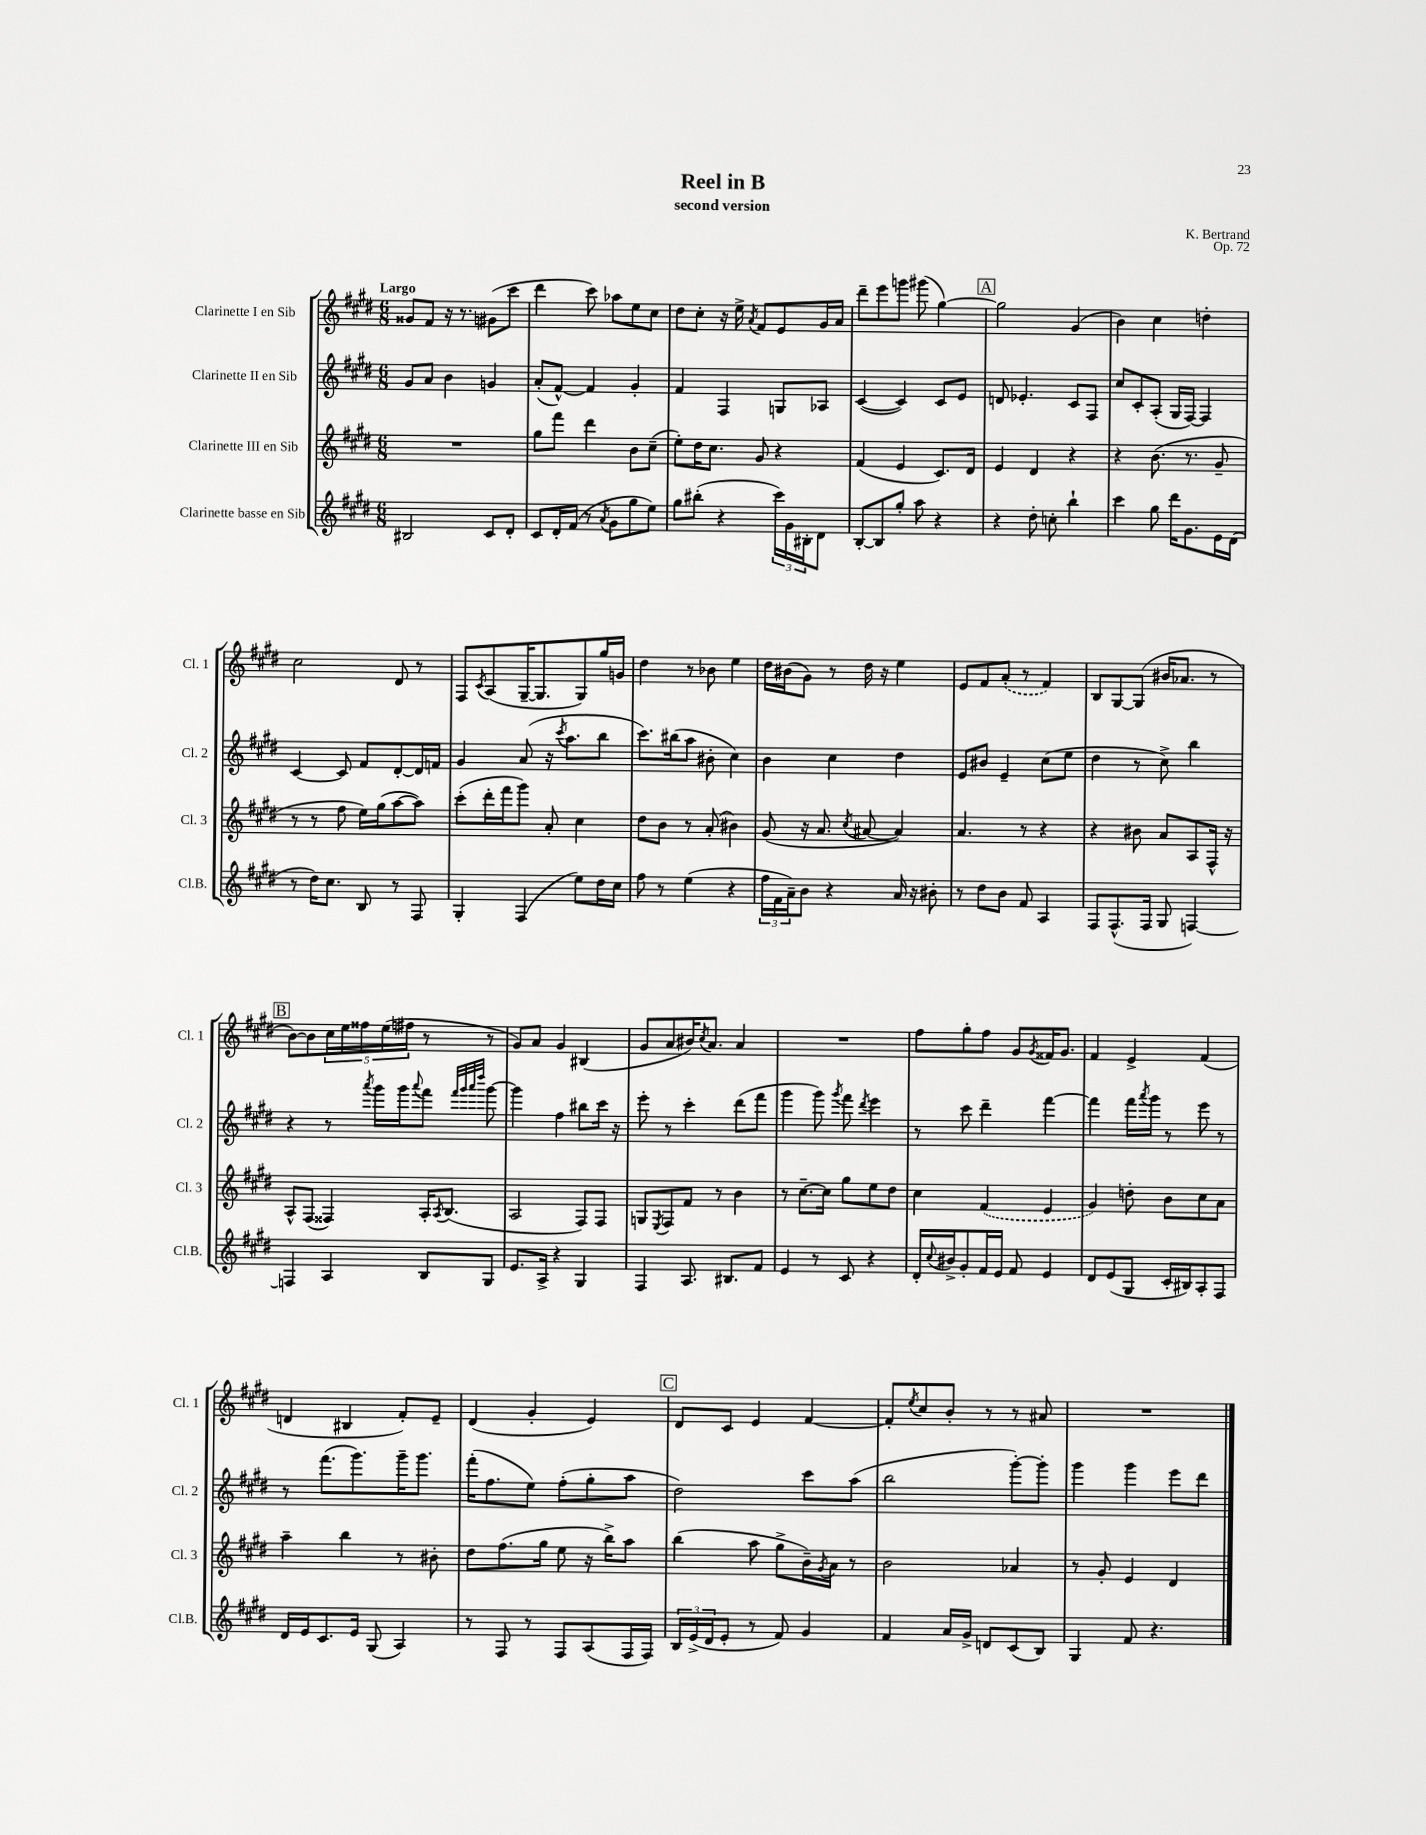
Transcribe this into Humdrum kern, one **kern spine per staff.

**kern	**kern	**kern	**kern
*staff4	*staff3	*staff2	*staff1
*clefG2	*clefG2	*clefG2	*clefG2
*k[f#c#g#d#]	*k[f#c#g#d#]	*k[f#c#g#d#]	*k[f#c#g#d#]
*M6/8	*M6/8	*M6/8	*M6/8
2B#	2.r	8g#	8g##
.	.	8a	8f#
.	.	4b	16r
.	.	.	8.r
8c#	.	4g	(8g#
8d#'	.	.	8ccc#
=	=	=	=
8c#	8gg#	(8a'	4ddd#
16d#'	8fff#	[8f#^^)	.
(16f#	.	.	.
8r	4ddd#	4f#]	8ccc#)
8qa	.	.	.
8g#	.	.	8aa-
8gg#	8b	4g#'	8ee
8ee)	(8cc#~	.	8cc#
=	=	=	=
8gg#	8ee')	4f#	8dd#
(8bb#'	16dd#	.	8cc#'
.	8.cc#	.	.
4r	.	4F#	16r
.	.	.	16ee^
.	.	.	8qa
.	8g#	.	8f#
24ccc#)	4r	8G	8e
24g#	.	.	.
24B#'	.	.	.
8d#	.	8A-	16g#
.	.	.	16a
=	=	=	=
[8B'	(4f#	([4c#	8ddd#~
8B]	.	.	8eee
8gg#'	4e	4c#])	8ggg
8aa	.	.	(8ggg#
4r	8.c#)	8c#	[4gg#)
.	.	8e	.
.	16d#	.	.
=	=	=	=
4r	4e	8d	2gg#]
.	.	4.e-'	.
8dd#'	4d#	.	.
8cc'	.	.	.
4bb`	4r	8c#	(4g#
.	.	8F#	.
=	=	=	=
4ccc#	4r	8cc#	4b)
.	.	8c#'	.
8gg#	(8.b	(8A'	4cc#
16ddd#	.	16G#	.
8.g#	8.r	[16F#)	.
.	.	4F#]	4dd'
16e	8g#~	.	.
(16d#	.	.	.
=	=	=	=
8r	8r	[4c#	2cc#
16dd#)	8r	.	.
8.cc#	.	.	.
.	8ff#	8c#]	.
8B	16ee)	8f#	.
.	(16gg#	.	.
8r	[8aa	[8d#'	8d#
8F#	8aa])	16d#]	8r
.	.	16f	.
=	=	=	=
4G#'	(8ccc#'	4g#	8F#
.	.	.	8qc#
.	16ddd#'	.	(8A
.	16fff#	.	.
(4F#	8ggg#)	(8a	[16G#~
.	.	.	8.G#]
.	8a'	16r	.
.	.	8qccc#	.
.	.	8.aa	.
8ee)	4cc#	.	8G#)
16dd#	.	8bb	16gg#
16cc#	.	.	16g
=	=	=	=
8ff#	8dd#	8.ccc#)	4dd#
8r	8b	.	.
.	.	(16bb#	.
(4ee	8r	8aa	8r
.	(8a'	8b#'	8b-
4r	4b#)	4cc#)	4ee
=	=	=	=
24ff#	(8g#	4b	16dd#
24f#	.	.	.
.	.	.	(16b#
24a~)	.	.	.
8b	16r	.	8g#)
.	8.a	.	.
4r	.	4cc#	8r
.	8qcc#	.	.
.	[8a#	.	16dd#
.	.	.	16r
16a	4a#])	4dd#	4ee
16r	.	.	.
8b#'	.	.	.
=	=	=	=
8r	4.a	8e	8e
8dd#	.	8b#	8f#
8b	.	4e~	(8a'
8f#	8r	.	8r
4A	4r	(8cc#	4f#)
.	.	8ee	.
=	=	=	=
8F#	4r	4dd#	8B
(8.F#^^	.	.	[8G#
.	8b#	8r	(8G#]
16F#	.	.	.
8G#	8a	8cc#^)	16b#
.	.	.	8.a-
[4F)	8A	4bb	.
.	16F#^^	.	8r
.	16r	.	.
=	=	=	=
4F]	8A^^	4r	[8b)
.	(8F#	.	8b]
4A	4F##)	8r	20cc#
.	.	.	20ee
.	.	.	20ff##
.	.	8qaaa	.
.	.	16ggg#	.
.	.	.	(20ee
.	.	16ggg#	.
.	.	.	20ff#
.	.	8qqaaa	.
8B	16A'	8fff#	8r
.	8qA	.	.
.	(8.B	.	.
.	.	32qqfff#	.
.	.	32qqggg#	.
.	.	32qqaaa	.
.	.	32qqdddd#	.
8G#	.	[8ggg#	8r
=	=	=	=
8.e	2A	4ggg#]	8g#)
.	.	.	8a
16A^	.	.	.
4r	.	4ff#	4g#
4G#	8F#)	8bb#	(4B#
.	8F#	16ccc#	.
.	.	16r	.
=	=	=	=
4F#	8G	8eee'	8g#
.	8qE	.	.
.	8F#	8r	8a
8.A	8f#	4ccc#'	16b#)
.	.	.	8qcc#
.	.	.	8.a
.	8r	.	.
8.B#	.	.	.
.	4b	(8ddd#	4a
8f#	.	8fff#	.
=	=	=	=
4e	8r	4ggg#	2.r
.	[8.cc#~	.	.
8r	.	8ggg#)	.
.	16cc#]	.	.
.	.	8qggg#	.
8c#	8gg#	8fff#	.
.	.	8qddd#	.
4r	8ee	4eee	.
.	8dd#	.	.
=	=	=	=
16d#'	4cc#	8r	8ff#
8qqcc#	.	.	.
16b#^	.	.	.
8g#'	.	8ccc#	8gg#'
16f#	(4f#	4ddd#~	8ff#
16e	.	.	.
8f#	.	.	8g#
.	.	.	8qg#
4e	4e	[4fff#	16f##
.	.	.	8.g#
=	=	=	=
8d#	4g#)	4fff#]	4f#
(8e	.	.	.
8G#	8dd'	16fff#	4e^
.	.	8qaaa	.
.	.	16ggg#	.
16c#'	8b	8r	.
16B#)	.	.	.
8A'	8cc#	8eee	(4f#
8F#	8a	8r	.
=	=	=	=
16d#	4aa~	8r	4d
16e	.	.	.
8.c#	.	(8.fff#	.
.	4bb	.	4B#
16e	.	8.ggg#)	.
(8G#	.	.	.
4A)	8r	16ggg#~	8f#')
.	.	8.ggg#	.
.	8b#'	.	8e~
=	=	=	=
8r	8dd#	(16fff#'	(4d#
.	.	8.ff#	.
8F#	(8.ff#	.	.
8r	.	8ee)	4g#'
.	16gg#	.	.
8F#	8ee	(8ff#'	.
(8A	16r	8gg#'	4e)
.	16bb^)	.	.
16F#	8aa	8aa	.
16F#)	.	.	.
=	=	=	=
24B	(4bb	2dd#)	8d#
(24e^	.	.	.
24d#	.	.	.
8e'	.	.	8c#
8r	8aa	.	4e
8f#)	8gg#^	.	.
4g#	16b~)	8ccc#	[4f#
.	8qg#	.	.
.	16a	.	.
.	8r	(8aa	.
=	=	=	=
4f#	2b	2bb	8f#']
.	.	.	8qee
.	.	.	8cc#
16a	.	.	8b'
16g#^	.	.	.
8d	.	.	8r
(8c#	4a-	[8ggg#')	8r
8B)	.	8ggg#']	8a#
=	=	=	=
4G#	8r	4ggg#	2.r
.	8g#'	.	.
8f#	4e	4ggg#	.
4.r	.	.	.
.	4d#	8eee	.
.	.	8ddd#	.
==	==	==	==
*-	*-	*-	*-
